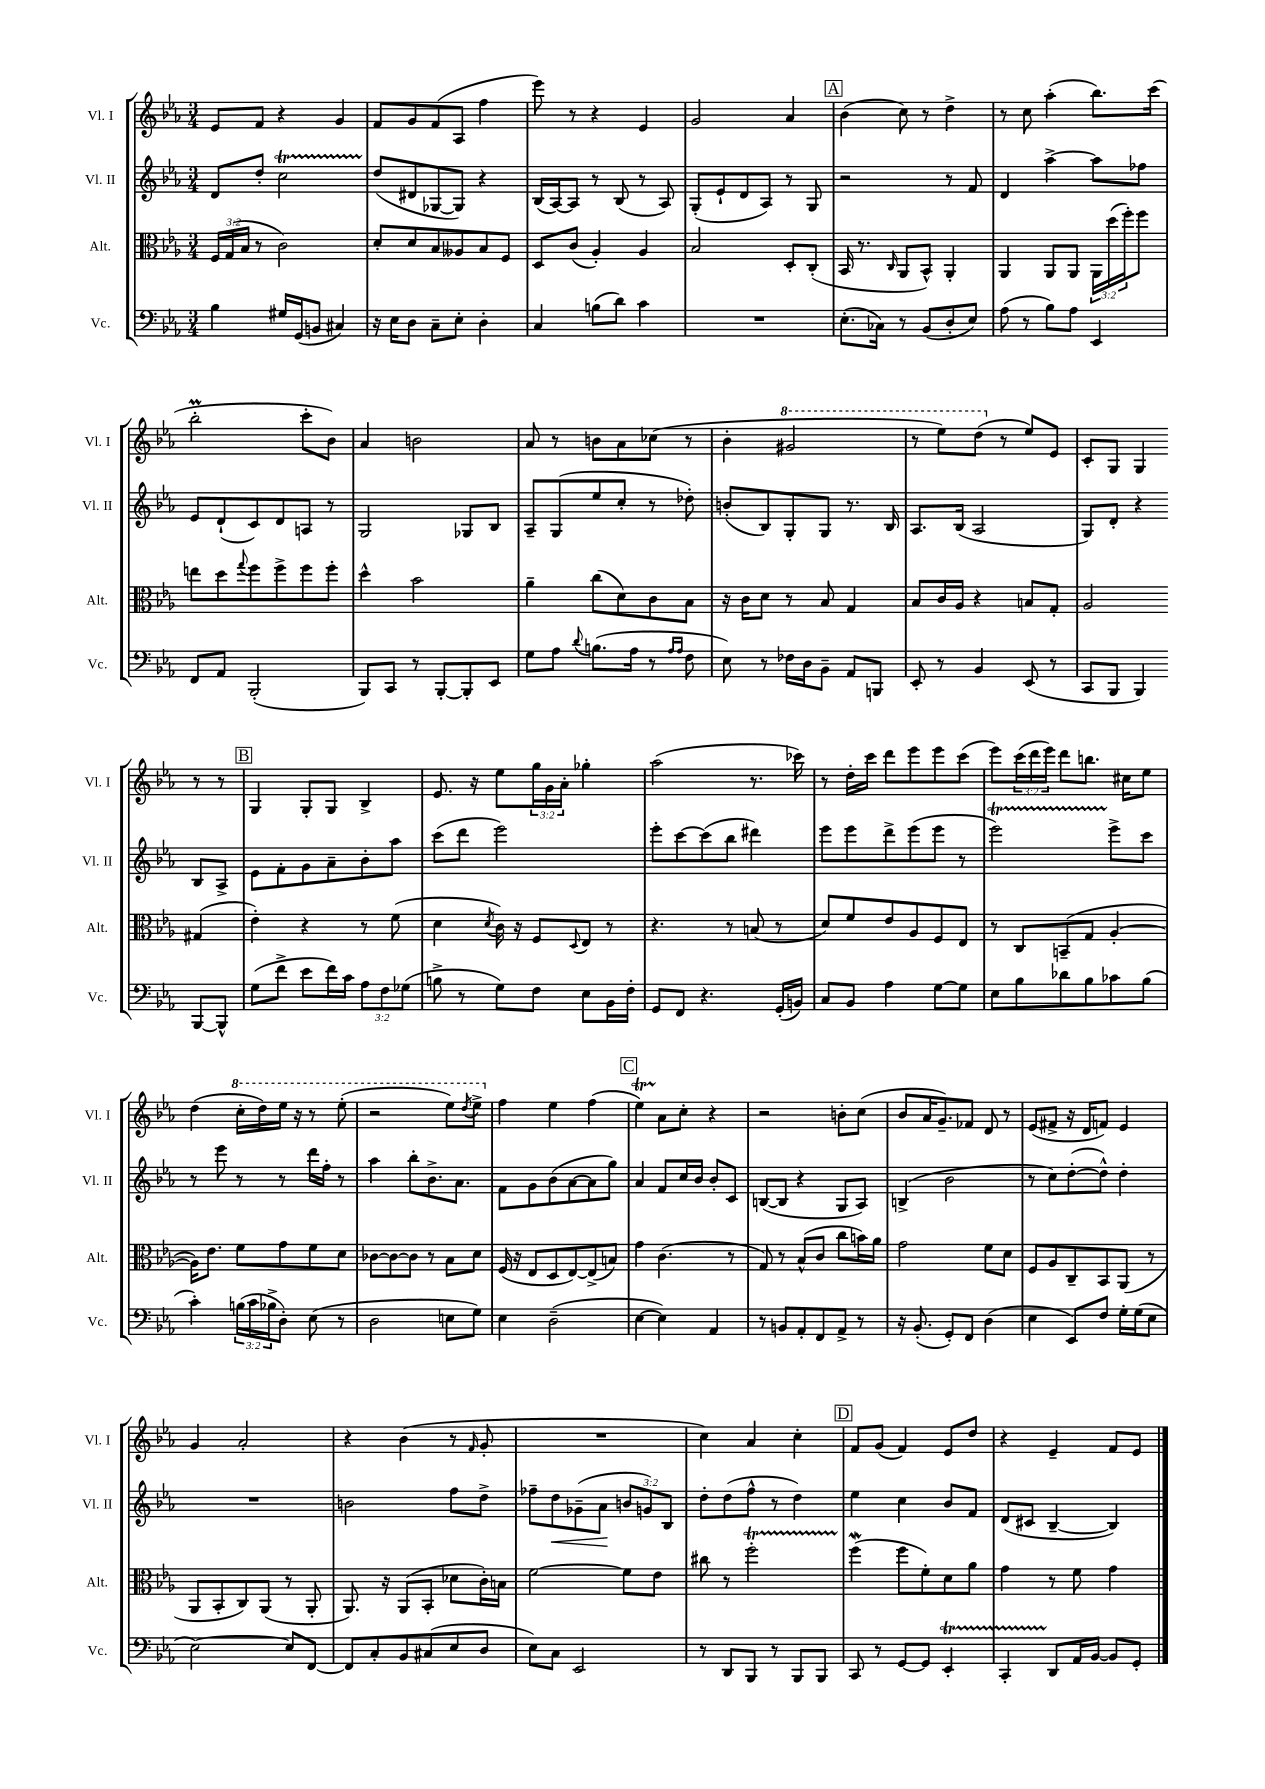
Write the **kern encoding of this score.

**kern	**kern	**kern	**dynam	**kern
*part4	*part3	*part2	*part2	*part1
*staff4	*staff3	*staff2	*staff2	*staff1
*I"Vc.	*I"Alt.	*I"Vl. II	*	*I"Vl. I
*I'Vc.	*I'Alt.	*I'Vl. II	*	*I'Vl. I
*clefF4	*clefC3	*clefG2	*	*clefG2
*k[b-e-a-]	*k[b-e-a-]	*k[b-e-a-]	*	*k[b-e-a-]
*M3/4	*M3/4	*M3/4	*	*M3/4
=1	=1	=1	=1	=1
4B-\	24F/LL	8d/L	.	8e-/L
.	(24G/	.	.	.
.	24B-/JJ	.	.	.
.	8r	8dd'/J	.	8f/J
16G#X/LL	2c\)	2ccT\	.	4r
(16GG/J	.	.	.	.
8BBn/J	.	.	.	.
4C#X/)	.	.	.	4g/
=2	=2	=2	=2	=2
16r	8d'/L	(8dd/L	.	8f/L
16E-\KL	.	.	.	.
8D\J	8d/	8d#X/	.	8g/
8C~\L	8B-/	[8G-X/	.	(8f/
8E-'\J	8A--X/	8G-/J])	.	8A-/J
4D'\	8B-/	4r	.	4ff\
.	8F/J	.	.	.
=3	=3	=3	=3	=3
4C/	8D/L	(16B-/LL	.	8eee-\)
.	.	[16A-/J)	.	.
.	(8c/J	8A-/J]	.	8r
(8Bn\L	4A-'/)	8r	.	4r
8d\J)	.	(8B-/	.	.
4c\	4A-/	8r	.	4e-/
.	.	8A-/)	.	.
=4	=4	=4	=4	=4
2.r	2B-/	(8G'/L	.	2g/
.	.	8e-`/	.	.
.	.	8d/	.	.
.	.	8A-/J)	.	.
.	8D'/L	8r	.	4a-/
.	(8C'/J	8G/	.	.
!!LO:REH:place=s1:t=A
=5	=5	=5	=5	=5
(8.E-'\L	16BB-/	2r	.	(4b-\
.	8.r	.	.	.
16C-X\Jk)	.	.	.	.
.	16qqC/	.	.	.
8r	8AA-/L	.	.	8cc\)
(8BB-/L	8BB-^^/J)	.	.	8r
8D'/	4AA-'/	8r	.	4dd^\
8E-/J)	.	8f/	.	.
=6	=6	=6	=6	=6
(8A-\	4AA-/	4d/	.	8r
8r	.	.	.	8cc\
8B-\L)	8AA-/L	[4aa-^\	.	(4aa-'\
8A-\J	8AA-/J	.	.	.
4EE-/	24AA-\LL	8aa-\L]	.	8.bb-\L)
.	(24dd\	.	.	.
.	24ff'\J)	.	.	.
.	8ff\J	8ff-X\J	.	.
.	.	.	.	(16ccc\Jk
!!LO:LB:g=z
=7	=7	=7	=7	=7
8FF/L	8een\L	8e-/L	.	2bb-M'\
8AA-/J	8dd\	(8d`/	.	.
.	8qqgg/	.	.	.
(2BBB-'/	8ff\	8c/)	.	.
.	8ff^\	8d/	.	.
.	8ff\	8An/J	.	8ccc'\L
.	8ff'\J	8r	.	8b-\J)
=8	=8	=8	=8	=8
8BBB-/L)	4dd^^\	2G/	.	4a-/
8CC/J	.	.	.	.
8r	2b-\	.	.	2bn\
[8BBB-'/L	.	.	.	.
8BBB-'/]	.	8G-X/L	.	.
8EE-/J	.	8B-/J	.	.
=9	=9	=9	=9	=9
8G\L	4a-~\	8A-~/L	.	8a-/
8A-\J	.	(8G/	.	8r
8qqd/	.	.	.	.
(8.Bn\L	(8cc\L	8ee-/	.	8bn\L
.	8d\)	8cc'/J	.	8a-\
16A-\Jk	.	.	.	.
8r	8c\	8r	.	(8cc-X\J
16qqA-/LL	.	.	.	.
16qqA-/JJ	.	.	.	.
8F\	8B-\J	8dd-X'\)	.	8r
=10	=10	=10	=10	=10
8E-\)	16r	(8bn'/L	.	4b-'\
.	16c\KL	.	.	.
8r	8d\J	8B-/)	.	.
*	*	*	*	*8va
16F-X\LL	8r	8G'/	.	2gg#X/
16D\J	.	.	.	.
8BB-~\J	8B-/	8G/J	.	.
8AA-/L	4G/	8.r	.	.
8BBBn/J	.	.	.	.
.	.	16B-/	.	.
=11	=11	=11	=11	=11
8EE-'/	8B-/L	8.A-/L	.	8r
8r	16c/L	.	.	8eee-\L)
.	16A-/JJ	(16B-/Jk	.	.
4BB-/	4r	2A-/	.	(8ddd\J
*	*	*	*	*X8va
.	.	.	.	8r
(8EE-/	8Bn/L	.	.	8ee-/L)
8r	8G'/J	.	.	8e-/J
=12	=12	=12	=12	=12
8CC/L	2A-/	8G/L)	.	8c'/L
8BBB-/J	.	8d'/J	.	8G/J
4BBB-/)	.	4r	.	4G/
[8BBB-/L	(4G#X/	8B-/L	.	8r
8BBB-^^/J]	.	8A-^/J	.	8r
!!LO:LB:g=z
!!LO:REH:place=s1:t=B
=13	=13	=13	=13	=13
(8G\L	4e-'\)	8e-\L	.	4G/
8f^\J	.	8f'\	.	.
8e-\L	4r	8g\	.	8G'/L
16f\L)	.	8a-~\	.	8G/J
16c\JJ	.	.	.	.
12A-\L	8r	8b-'\	.	4B-^/
12F\	.	.	.	.
.	(8f\	8aa-\J	.	.
(12G-X\J	.	.	.	.
=14	=14	=14	=14	=14
8Bn^\	4d\	(8ccc\L	.	8.e-/
8r	.	8ddd\J	.	.
.	.	.	.	16r
.	8qd/	.	.	.
8G\L)	16c\)	2eee-\)	.	8ee-\L
.	16r	.	.	.
8F\J	8F/L	.	.	24gg\L
.	.	.	.	24g\
.	.	.	.	24a-'\JJ
.	8qqD/	.	.	.
8E-\L	8E-/J	.	.	4gg-X'\
16BB-\L	8r	.	.	.
16F'\JJ	.	.	.	.
=15	=15	=15	=15	=15
8GG/L	4.r	8eee-'\L	.	(2aa-\
8FF/J	.	[8ccc\	.	.
4.r	.	(8ccc\]	.	.
.	8r	8bb-\J	.	.
.	(8Bn/	4ddd#X\)	.	8.r
(16GG'/LL	8r	.	.	.
16BBn/JJ)	.	.	.	16ccc-X\)
=16	=16	=16	=16	=16
8C/L	8d/L)	8eee-\L	.	8r
8BB-/J	8f/	8eee-\	.	16dd'\LL
.	.	.	.	16ccc\JJ
4A-\	8e-/	8ddd^\	.	8ddd\L
.	8A-/	(8eee-\	.	8eee-\
[8G\L	8F/	8eee-\J	.	8eee-\
8G\J]	8E-/J	8r	.	(8ccc\J
=17	=17	=17	=17	=17
8E-\L	8r	2eee-T\)	.	8eee-\L)
8B-\	8C/L	.	.	(24ccc\L
.	.	.	.	24ddd\
.	.	.	.	24eee-\JJ)
8d-X\	(8BBn~/	.	.	8ddd\L
8B-\	8G/J	.	.	8.bbn\J
8c-X\	[4A-'/	8eee-^\L	.	.
.	.	.	.	16cc#X\KL
(8B-\J	.	8ccc\J	.	8ee-\J
!!LO:LB:g=z
=18	=18	=18	=18	=18
4c'\)	16A-\KL])	8r	.	(4dd\
.	8.e-\J	.	.	.
.	.	8eee-\	.	.
*	*	*	*	*8va
(24Bn\LL	8f\L	8r	.	16ccc'\LL
24c\	.	.	.	.
.	.	.	.	16ddd\)
24B-X^\J	.	.	.	.
8D'\J)	8g\	8r	.	16eee-\JJ
.	.	.	.	16r
(8E-\	8f\	16ddd\LL	.	8r
.	.	16ff'\JJ	.	.
8r	8d\J	8r	.	(8eee-'\
=19	=19	=19	=19	=19
2D\	[8c-X\L	4aa-\	.	2r
.	8c-\_	.	.	.
.	8c-\J]	8bb-'\L	.	.
.	8r	8.b-^\	.	.
8En\L	8B-\L	.	.	8eee-\L)
.	.	8.a-\J	.	.
.	.	.	.	8qddd/
8G\J)	8d\J	.	.	8eee-^\J
=20	=20	=20	=20	=20
*	*	*	*	*X8va
4E-\	(16F/	8f\L	.	4ff\
.	16r	.	.	.
.	8E-/L	8g\	.	.
(2D~\	8D/	(8b-\	.	4ee-\
.	[8E-/)	[8a-\	.	.
.	(8E-^/]	8a-\]	.	(4ff\
.	8Bn/J)	8gg\J)	.	.
!!LO:REH:place=s1:t=C
=21	=21	=21	=21	=21
[4E-\	4g\	4a-/	.	4ee-T\)
4E-\])	(4.c\	8f/L	.	8a-\L
.	.	16cc/L	.	8cc'\J
.	.	16b-/JJ	.	.
4AA-/	.	8b-'/L	.	4r
.	8r	8c/J	.	.
=22	=22	=22	=22	=22
8r	8G/)	([8Bn/L	.	2r
8BBn/L	8r	8B/J]	.	.
8AA-'/	(8B-^^/L	4r	.	.
8FF/	8c/J	.	.	.
8AA-^/J	8cc\L	8G/L	.	8bn'\L
8r	16bn\L)	8A-/J)	.	(8cc\J
.	16a-\JJ	.	.	.
=23	=23	=23	=23	=23
16r	2g\	(4Bn^/	.	8b-/L
(8.BB-'/	.	.	.	.
.	.	.	.	16a-/K
.	.	.	.	8.g~/)
8GG'/L)	.	2b-\	.	.
8FF/J	.	.	.	8f-X/J
(4D\	8f\L	.	.	8d/
.	8d\J	.	.	8r
=24	=24	=24	=24	=24
4E-\	8F/L	8r	.	(8e-/L
.	8A-/	8cc\L)	.	8f#X^/J
8EE-/L)	8C~/	([8dd'\	.	16r
.	.	.	.	16d/KL
8F/J	8BB-/	8dd^^\J])	.	8fn/J)
16G'\LL	(8AA-/J	4dd'\	.	4e-/
(16G\J	.	.	.	.
8E-\J	8r	.	.	.
!!LO:LB:g=z
=25	=25	=25	=25	=25
[2E-\)	8AA-/L	2.r	.	4g/
.	8BB-'/	.	.	.
.	8C/)	.	.	2a-'/
.	(8AA-/J	.	.	.
8E-/L]	8r	.	.	.
[8FF/J	8AA-'/	.	.	.
=26	=26	=26	=26	=26
8FF/L]	8.AA-/)	2bn\	.	4r
8C'/	.	.	.	.
.	16r	.	.	.
8BB-/	(8AA-/L	.	.	(4b-\
(8C#X/	8BB-'/J	.	.	.
8E-/	8d-X\L	8ff\L	.	8r
.	.	.	.	16qqf/
8D/J	16c'\L)	8dd^\J	.	8g'/
.	16Bn\JJ	.	.	.
=27	=27	=27	=27	=27
8E-\L)	[2f\	8ff-X~\L	.	2.r
!	!	!	!LO:HP:b	!
8C\J	.	8dd\	<	.
2EE-/	.	(8g-X~\	.	.
.	.	8a-\J	.	.
.	8f\L]	12bn/L	[	.
.	.	12gn/)	.	.
.	8e-\J	.	.	.
.	.	12B-/J	.	.
=28	=28	=28	=28	=28
8r	8cc#X\	8dd'\L	.	4cc\)
8DD/L	8r	(8dd\	.	.
8BBB-/J	2ffT'\	8ff^^\J	.	4a-/
8r	.	8r	.	.
8BBB-/L	.	4dd\)	.	4cc'\
8BBB-/J	.	.	.	.
!!LO:REH:place=s1:t=D
=29	=29	=29	=29	=29
8CC/	(4ffW\	4ee-\	.	8f/L
8r	.	.	.	(8g/J
[8GG/L	8ff\L	4cc\	.	4f/)
8GG/J]	8f'\)	.	.	.
4EE-T'/	8d\	8b-/L	.	8e-/L
.	8a-\J	8f/J	.	8dd/J
=30	=30	=30	=30	=30
4CCTTT'/	4g\	(8d/L	.	4r
.	.	8c#X/J	.	.
8DD/L	8r	[4B-~/	.	4e-~/
16AA-/L	8f\	.	.	.
[16BB-/JJ	.	.	.	.
8BB-/L]	4g\	4B-/])	.	8f/L
8GG'/J	.	.	.	8e-/J
==	==	==	==	==
*-	*-	*-	*-	*-
